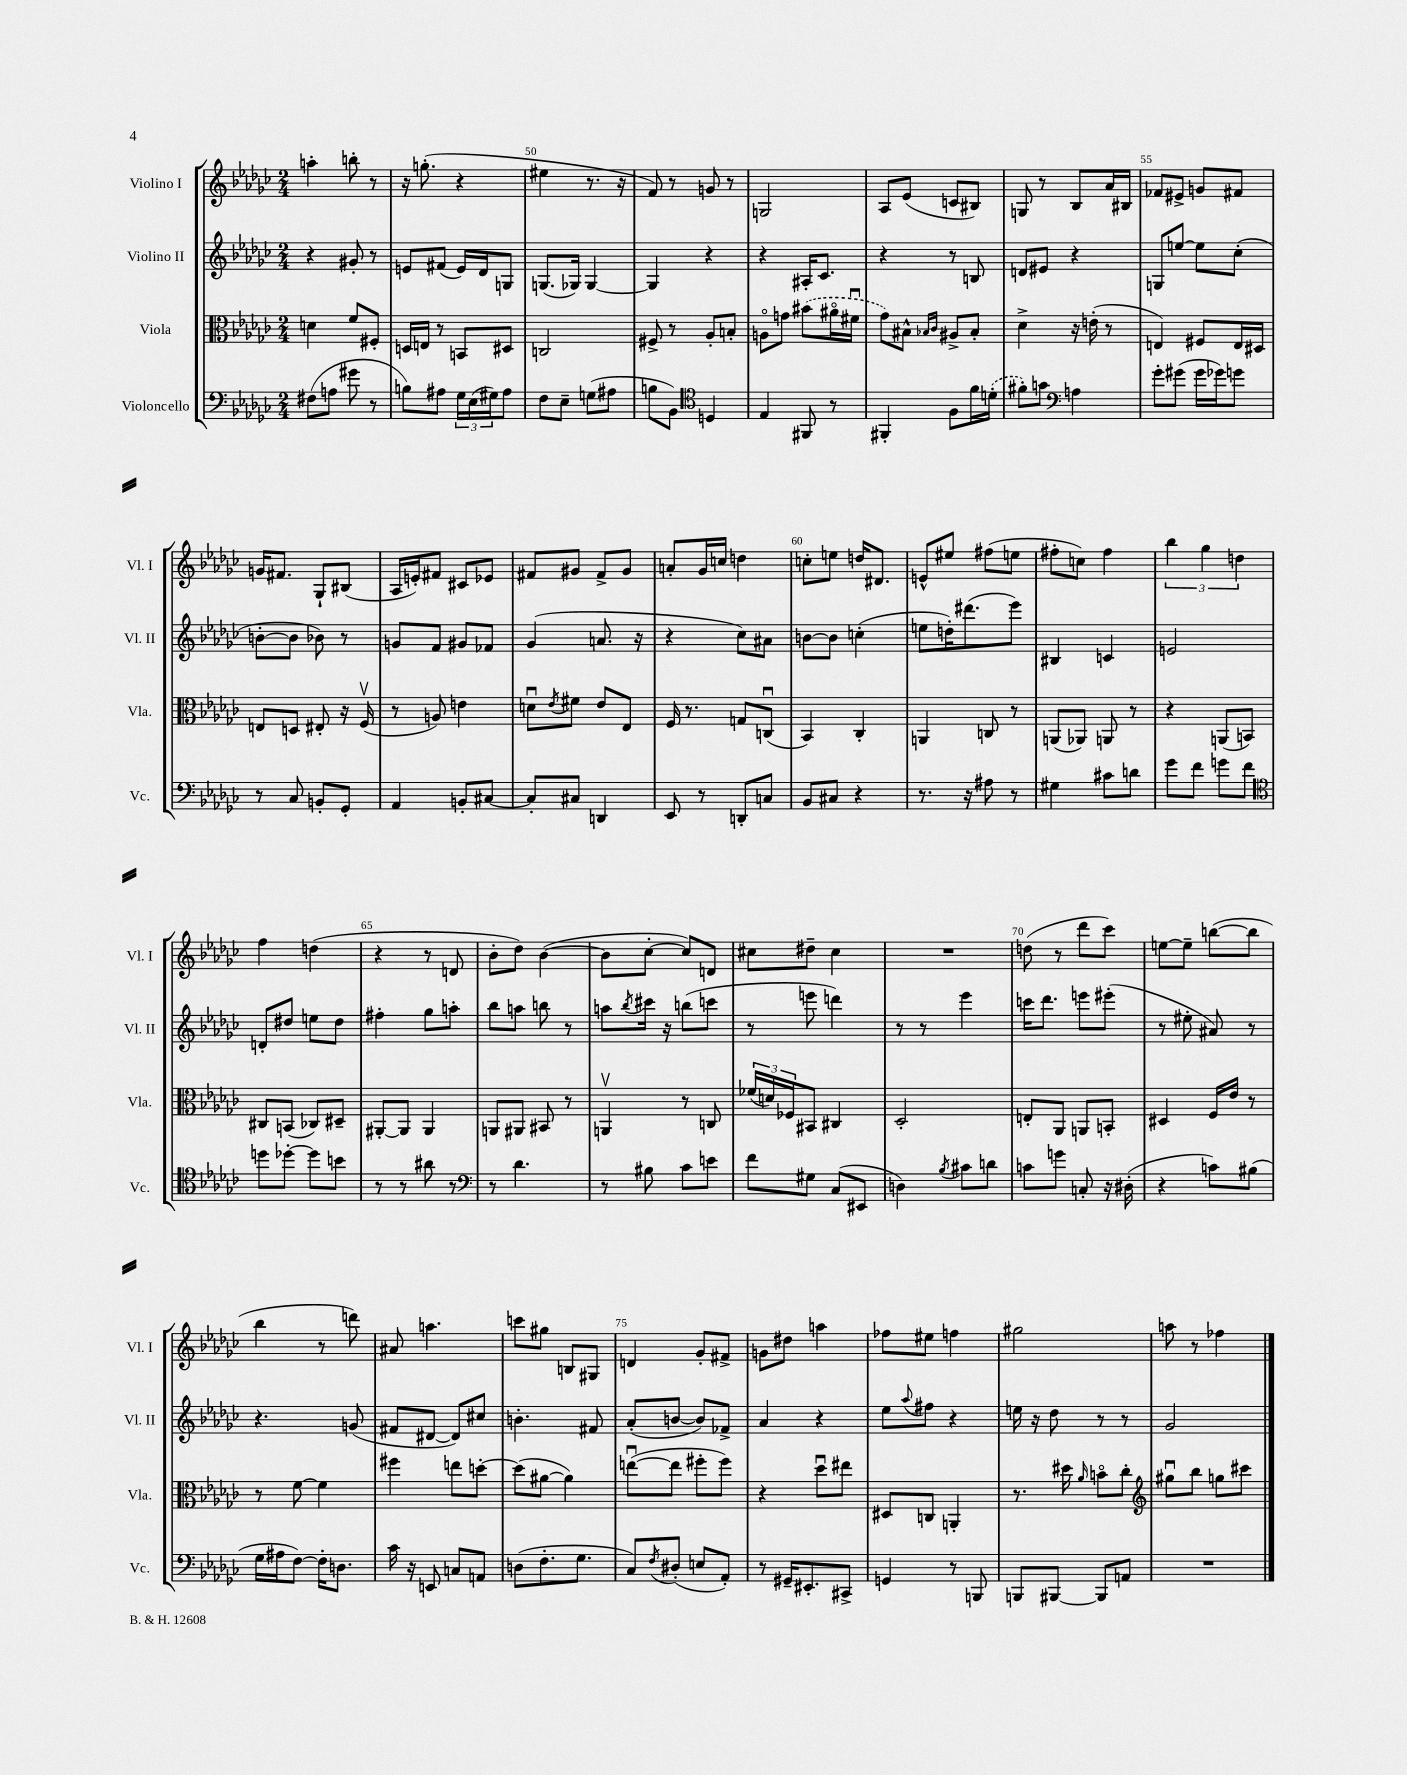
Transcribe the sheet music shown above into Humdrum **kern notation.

**kern	**kern	**kern	**kern
*part4	*part3	*part2	*part1
*staff4	*staff3	*staff2	*staff1
*I"Violoncello	*I"Viola	*I"Violino II	*I"Violino I
*I'Vc.	*I'Vla.	*I'Vl. II	*I'Vl. I
*clefF4	*clefC3	*clefG2	*clefG2
*k[b-e-a-d-g-c-]	*k[b-e-a-d-g-c-]	*k[b-e-a-d-g-c-]	*k[b-e-a-d-g-c-]
*M2/4	*M2/4	*M2/4	*M2/4
=48	=48	=48	=48
(8F#X\L	4dn\	4r	4aan'\
8An\J	.	.	.
8g#X\	8f/L	8g#X'/	8bbn'\
8r	8F#X'/J	8r	8r
=49	=49	=49	=49
8Bn\L)	16Dn/LL	8en/L	16r
.	16En/JJ	.	(8.ggn'\
8A#X\J	8r	(8f#X/J	.
24G-\LL	8BBn/L	16e/LL)	4r
(24E-\	.	.	.
.	.	16d-/J	.
24G#X\J)	.	.	.
8A#\J	8D#X/J	8Gn/J	.
=50	=50	=50	=50
8F\L	2Cn/	(8.Gn/L	4ee#X\
8E-~\J	.	.	.
.	.	16G-X/Jk)	.
(8Gn\L	.	[4G-/	8.r
8A#X\J	.	.	.
.	.	.	16r
=51	=51	=51	=51
8Bn\L	8F#X^/	4G-/]	8f/)
8BB-\J)	8r	.	8r
*clefC4	*	*	*
4Dn/	8A-'/L	4r	8gn/
.	8Bn'/J	.	8r
=52	=52	=52	=52
4E-/	8An\L	4r	2Gn/
.	8gn\J	.	.
8FF#X/	(8b#X\L	16A#X'/KL	.
.	.	8.c-/J	.
8r	16a#X\L	.	.
.	16f#Xu\JJ	.	.
=53	=53	=53	=53
4FF#X'/	8g-\L)	4r	8A-/L
.	8B#X^^\J	.	(8e-/J
.	16qqB-X/LL	.	.
.	16qqc-/JJ	.	.
8F\L	8A#X^/L	8r	8cn/L
16f\L	8B-'/J	8Bn/	8B#X/J)
(16dn'\JJ	.	.	.
=54	=54	=54	=54
8f#X'\L)	4d-^\	8dn/L	8Gn/
8gn\J	.	8e#X/J	8r
*clefF4	*	*	*
4An\	16r	4r	8B-/L
.	(16en'\	.	.
.	8r	.	16a-/L
.	.	.	16B#X/JJ
=55	=55	=55	=55
8g-'\L	4En/)	8Gn/L	8f-X/L
(8g#X\J	.	[8een/J	8e#X^/J
16g#\LL	8F#X/L	8ee\L]	8gn/L
16g-X\J)	.	.	.
8gn\J	16E/L	(8cc-'\J	8f#X/J
.	16D#X/JJ	.	.
!!LO:LB:g=z
=56	=56	=56	=56
8r	8En/L	[8bn'\L	16gn/KL
.	.	.	8.f#X/J
8C-/	8Dn/J	8b\J]	.
8BBn'/L	8E#X'/	8b-X\)	8G-`/L
8GG-'/J	16r	8r	(8B#X/J
.	(16Fv/	.	.
=57	=57	=57	=57
4AA-/	8r	8gn/L	16A-/LL
.	.	.	16en'/J)
.	8An/)	8f/J	8f#X/J
8BBn'/L	4en\	8g#X/L	8c#X/L
[8C#X/J	.	8f-X/J	8e-X/J
=58	=58	=58	=58
8C#'/L]	8dnu\L	(4g-/	8f#X/L
.	8qe-/	.	.
8C#X/J	8f#X\J	.	8g#X/J
4DDn/	8e-/L	8.an/	8f#^/L
.	8E-/J	.	8g#/J
.	.	16r	.
=59	=59	=59	=59
8EE-/	16F/	4r	8an'/L
.	8.r	.	.
8r	.	.	16g-/L
.	.	.	16ccn/JJ
8DDn'/L	8Gn/L	8cc-\L)	4ddn\
8Cn/J	(8Cnu/J	8a#X\J	.
=60	=60	=60	=60
8BB-/L	4BB-/)	[8bn\L	8ccn'\L
8C#X/J	.	8b\J]	8een\J
4r	4C-'/	(4ccn'\	16ddn/KL
.	.	.	8.d#X/J
=61	=61	=61	=61
8.r	4AAn/	8een\L	8en^^/L
.	.	16ddn'\K)	8ee#X/J
16r	.	(8.ddd#X\	.
8A#X\	8Cn/	.	(8ff#X\L
8r	8r	8eee-\J)	8een\J
=62	=62	=62	=62
4G#X\	(8AAn/L	4B#X/	8ff#X'\L
.	8AA-X/J)	.	8ccn\J)
8c#X\L	8AAn/	4cn/	4ff#\
8dn\J	8r	.	.
=63	=63	=63	=63
8g-\L	4r	2en/	6bb-\
8f\J	.	.	.
.	.	.	6gg-\
8gn\L	(8AAn/L	.	.
.	.	.	6ddn\
8f\J	8BBn/J)	.	.
!!LO:LB:g=z
=64	=64	=64	=64
*clefC4	*	*	*
8ddn\L	8C#X/L	8dn'/L	4ff\
[8dd-X'\J	(8BBn/J	8dd#X/J	.
8dd-\L]	8C-X/L)	8een\L	(4ddn\
8bn\J	8D#X~/J	8dd#\J	.
=65	=65	=65	=65
8r	[8AA#X'/L	4ff#X'\	4r
8r	8AA#/J]	.	.
8a#X\	4AA#/	8gg-\L	8r
8r	.	8aan'\J	8dn/
=66	=66	=66	=66
*clefF4	*	*	*
8r	8AAn/L	8bb-\L	8b-'\L
4.d-\	8AA#X/J	8aan\J	8dd-\J)
.	8BB#X/	8bbn\	([4b-\
.	8r	8r	.
=67	=67	=67	=67
8r	4AAnv/	8aan\L	8b-\L]
.	.	8qbb-/	.
8B#X\	.	16ccc#X\Jk	[8cc-'\J
.	.	16r	.
8c-\L	8r	(8bbn\L	8cc-/L])
8en\J	8Cn/	8cccn\J	8dn/J
=68	=68	=68	=68
8f\L	(24f-X/LL	8r	8cc#X\L
.	24dn/)	.	.
.	24F-X/J	.	.
8G#X\J	8BB#X/J	8eeen\	8dd#X~\J
(8C-/L	4C#X/	4dddn\)	4cc#\
8EE#X/J	.	.	.
=69	=69	=69	=69
4Dn\)	2D-'/	8r	2r
.	.	8r	.
8qB-/	.	.	.
8c#X\L	.	4eee-\	.
8dn\J	.	.	.
=70	=70	=70	=70
8cn\L	8En'/L	16cccn\KL	(8ddn\
.	.	8.ddd-\J	.
8gn\J	8AA-/J	.	8r
8Cn'/	8AAn/L	8eeen\L	8ddd-\L
16r	8BBn'/J	(8eee#X'\J	8ccc-\J)
(16D#X'\	.	.	.
=71	=71	=71	=71
4r	4D#X/	8r	[8een\L
.	.	8ee#X'\	8ee~\J]
8cn\L)	16F/LL	8a#X/)	([8bbn\L
.	16e-/JJ	.	.
(8B#X\J	8r	8r	8bb\J]
!!LO:LB:g=z
=72	=72	=72	=72
16G-\LL	8r	4.r	4bb-\
16A#X\J	.	.	.
[8F\J)	[8f\	.	.
16F'\KL]	4f\]	.	8r
8.Dn\J	.	.	.
.	.	(8gn/	8dddn\)
=73	=73	=73	=73
16c-\	4ff#X\	8f#X/L	8a#X/
16r	.	.	.
8EEn/	.	[8d#X/J	4.aan\
8Cn/L	8een\L	8d#/L])	.
8AAn/J	[8ddn'\J	8cc#X/J	.
=74	=74	=74	=74
(8Dn\L	(8dd\L]	4.bn'\	8cccn\L
8.F'\	[8a#X\J	.	8gg#X\J
.	4a#\])	.	8Bn/L
8.G-\J	.	.	.
.	.	8f#X/	8G#X/J
=75	=75	=75	=75
8C-/L)	([8eenu\L	(8a-'/L	4dn/
8qF/	.	.	.
(8D#X'/J	8ee\J]	[8bn/J	.
8En/L	8ff#X'\L	8b/L])	8g-'/L
8AA-'/J)	8ff#\J)	8f-X^/J	8f#X^/J
=76	=76	=76	=76
8r	4r	4a-/	8gn\L
16GG#X~/KL	.	.	8dd#X\J
8.EE#X'/	.	.	.
.	8dd-u\L	4r	4aan\
8CC#X^/J	8ee#X\J	.	.
=77	=77	=77	=77
4GGn/	8D#X/L	8ee-\L	8ff-X\L
.	.	8qqaa-/	.
.	8Cn/J	8ff#X\J	8ee#X\J
8r	4AAn'/	4r	4ffn\
8BBBn/	.	.	.
=78	=78	=78	=78
8BBBn/L	8.r	16een\	2gg#X\
.	.	16r	.
[8BBB#X/J	.	8dd-\	.
.	16dd#X\	.	.
.	16qqa-/	.	.
8BBB#/L]	8bn\L	8r	.
8AAn/J	8cc-'\J	8r	.
=79	=79	=79	=79
*	*clefG2	*	*
2r	8gg#Xu\L	2g-/	8aan\
.	8bb-\J	.	8r
.	8ggn\L	.	4ff-X\
.	8ccc#X\J	.	.
==	==	==	==
*-	*-	*-	*-
